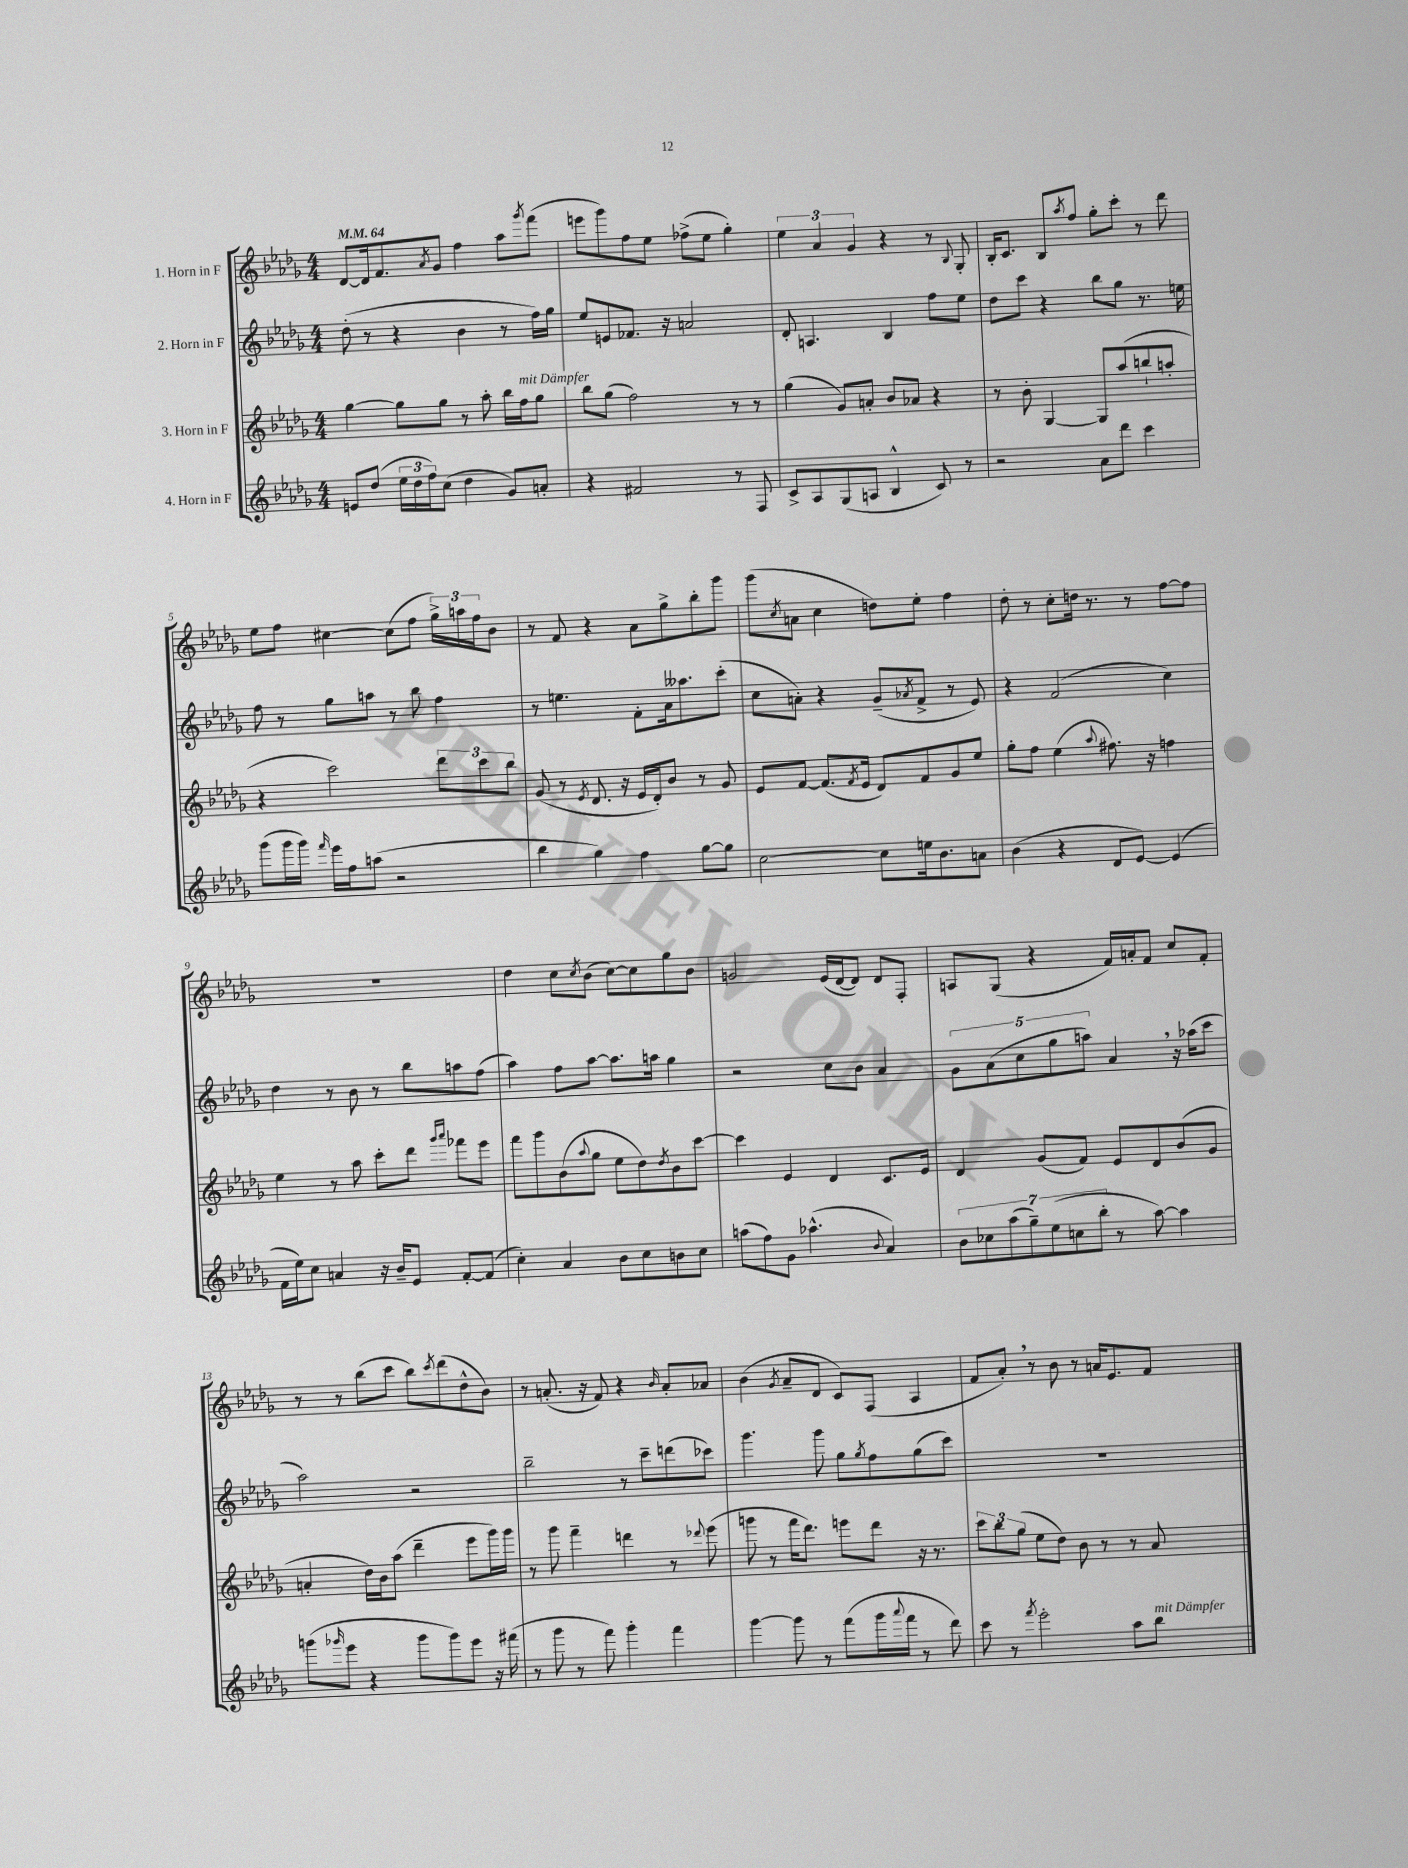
<<
\new StaffGroup <<
\new Staff = "s0" \with { instrumentName = "1. Horn in F" } {
    \clef treble \key des \major \numericTimeSignature \time 4/4 \tempo 4 = 64
    des'8~ des'16 f'8. \acciaccatura { aes'8 } ges'8 f''4 aes''8 \acciaccatura { ges'''8 } f'''8( |
    e'''8 ges'''8) f''8 ees''8 fes''8->( ees''8 ges''4-.) |
    \tuplet 3/2 { ees''4 aes'4 ges'4 } r4 r8 \appoggiatura { bes8 } ges8-. |
    bes16-. c'8. bes8 \acciaccatura { aes''8 } f''8 ges''8-. c'''8-. r8 des'''8 |
    ees''8 f''8 cis''4~ cis''8( f''8 \tuplet 3/2 { ges''16->) a''16 f''16 } bes'8 |
    r8 f'8 r4 aes'8 ges''8-> bes''8-. ges'''8 |
    ges'''8( \acciaccatura { c''8 } a'8 c''4 d''8) ees''8-. f''4 |
    des''8-. r8 c''8-. d''16 r8. r8 f''8~ f''8 |
    R1 |
    des''4 c''8 \acciaccatura { c''8 } bes'8( c''8~) c''8 ges''8 bes'8 |
    g'2 ees'16( des'16~ des'8) des'8 f8-. |
    a8 ges8( r4 f'16) a'16-. f'8 c''8 f'8-. |
    r8 r8 bes''8( c'''8 bes''8) \acciaccatura { c'''8 } des'''8( des''8-^ bes'8) |
    r8 a'8.-.( r16 f'8) r4 \grace { bes'16 } a'8-. aes'8 |
    bes'4( \acciaccatura { ges'8 } aes'8-- des'8 c'8) f8( aes4 |
    f'8 aes'8-.) \breathe r8 bes'8 r8 a'16 ees'8. f'8 \bar "|." |
}
\new Staff = "s1" \with { instrumentName = "2. Horn in F" } {
    \clef treble \key des \major \numericTimeSignature \time 4/4
    des''8-.( r8 r4 bes'4 r8 f''16) ges''16 |
    ees''8 e'8 fes'8. r16 a'2 |
    des'8-. a4. bes4 f''8 ees''8 |
    des''8 c'''8 r4 bes''8 ges''8 r8. e''16 |
    f''8 r8 ges''8 a''8 r8 bes''8 f''4 |
    r8 e''4. f'8-. aes'16 aeses''8. c'''8-.( |
    c''8 a'8-.) r4 ges'8--( \acciaccatura { aes'8 } f'8-> r8 ees'8) |
    r4 f'2( c''4) |
    des''4 r8 bes'8 r8 bes''8 a''8 f''8( |
    aes''4) f''8 aes''8~ aes''8. a''16 ges''4 |
    r2 c''8 bes'8 aes'4 |
    \tuplet 5/4 { ges'8 aes'8( c''8 ges''8 a''8) } aes'4 \breathe r16 aes''16( c'''8 |
    aes''2) r2 |
    bes''2-- r8 c'''8-- d'''8( ces'''8) |
    ges'''4. ges'''8 ges''8 \acciaccatura { ges''8 } f''8 ges''8( c'''8) |
    R1 \bar "|." |
}
\new Staff = "s2" \with { instrumentName = "3. Horn in F" } {
    \clef treble \key des \major \numericTimeSignature \time 4/4
    ges''4~ ges''8 ges''8 r8 aes''8-. bes''16 f''16^\markup { \italic "mit Dämpfer" } ges''8 |
    bes''8 ges''8( f''2) r8 r8 |
    ges''4( ges'8) a'8-. bes'8 aes'8 r4 |
    r8 bes'8-. ges4~ ges8 aes''8( b''8-! a''8-. |
    r4 c'''2) \tuplet 3/2 { des'''8 c'''8 bes''8 } |
    ges'8( r8 \acciaccatura { ees'8 } des'8. r16 ees'16 des'16-.) bes'8 r8 ges'8 |
    ees'8 f'8~ f'8.( \acciaccatura { f'8 } ees'16 des'8) f'8 ges'8 ees''8 |
    ges''8-. f''8 ees''4( \appoggiatura { aes''8 } fis''8.) r16 f''4 |
    ees''4 r8 aes''8 c'''8-. des'''8 \grace { ges'''16 aes'''16 } fes'''8 ees'''8 |
    f'''8 ges'''8 bes'8( \appoggiatura { aes''8 } ges''8 ees''8 des''8) \acciaccatura { des''8 } bes'8 c'''8~ |
    c'''4 ees'4 des'4 c'8. ees'16 |
    des'4 ges'8( f'8) ees'8 des'8 bes'8( ges'8 |
    a'4-. des''16) bes'16 aes''8( des'''4-- ees'''8 ges'''16) ges'''16 |
    r8 ges'''8 f'''4-- d'''4 r8 \appoggiatura { des'''8 } ees'''8( |
    g'''8 r8 f'''16 des'''8.) e'''8 des'''8 r16 r8. |
    \tuplet 3/2 { c'''8 bes''8 ges''8( } ees''8 des''8) bes'8 r8 r8 aes'8 \bar "|." |
}
\new Staff = "s3" \with { instrumentName = "4. Horn in F" } {
    \clef treble \key des \major \numericTimeSignature \time 4/4
    e'8 des''8( \tuplet 3/2 { ees''16 des''16 f''16) } c''8( des''4 ges'8) a'8-. |
    r4 fis'2 r8 f8 |
    c'8-> aes8 ges8( a8 bes4-^ c'8) r8 |
    r2 aes'8 des'''8 c'''4 |
    ges'''8( ges'''16 ges'''16) \grace { f'''16 } ees'''16 f''16 a''8( r2 |
    bes''4 ges''4) f''4 ges''8~ ges''8 |
    c''2~ c''8 e''16 bes'8. a'8 |
    bes'4( r4 des'8 ees'8~) ees'4( |
    f'16 ees''16) c''8 a'4 r16 bes'16-- ees'8 f'8~-. f'8( |
    c''4-.) aes'4 bes'8 c''8 b'8 c''8 |
    a''8( f''8) ges'8 aes''4.-^( \appoggiatura { bes'8 } aes'4) |
    \tuplet 7/4 { bes'8 ces''8 aes''8( ges''8--) ees''8( c''8 bes''8-. } r8 aes''8~) aes''4 |
    g'''8( \grace { ges'''16 } ees'''8 r4 ges'''8 ges'''8) ees'''8 r16 fis'''16( |
    r8 ges'''8 r8 f'''8) ges'''4-. f'''4 |
    ges'''4~ ges'''8 r8 f'''8( ges'''16 \appoggiatura { aes'''8 } f'''16 r8 des'''8) |
    c'''8 r8 \acciaccatura { f'''8 } ees'''2-. aes''8 bes''8^\markup { \italic "mit Dämpfer" } \bar "|." |
}
>>
>>
